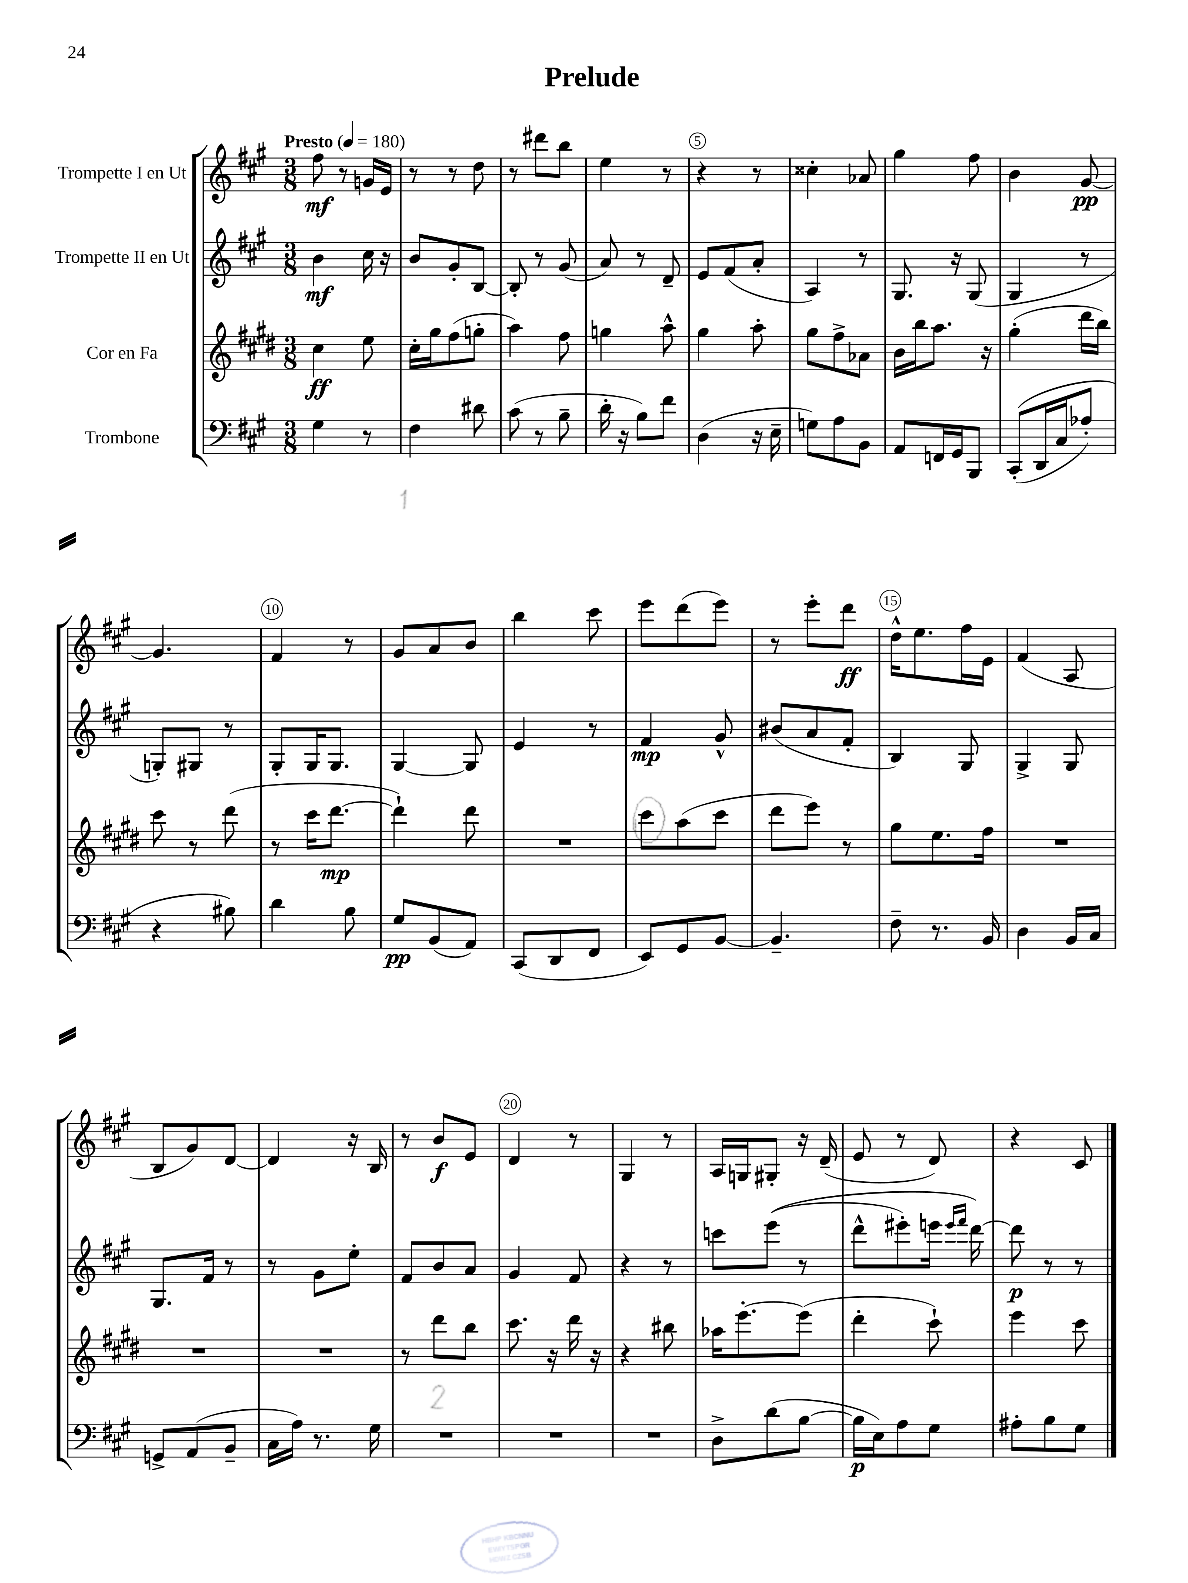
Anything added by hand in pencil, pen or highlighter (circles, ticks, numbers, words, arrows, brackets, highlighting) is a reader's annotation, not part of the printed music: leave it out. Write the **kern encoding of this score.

**kern	**kern	**kern	**kern
*staff4	*staff3	*staff2	*staff1
*clefF4	*clefG2	*clefG2	*clefG2
*k[f#c#g#]	*k[f#c#g#d#]	*k[f#c#g#]	*k[f#c#g#]
*M3/8	*M3/8	*M3/8	*M3/8
*MM180	*MM180	*MM180	*MM180
4G#	4cc#	4b	8ff#
.	.	.	8r
8r	8ee	16cc#	16g
.	.	16r	16e
=	=	=	=
4F#	16cc#'	8b	8r
.	16gg#	.	.
.	(8ff#	8g#'	8r
8d#	8gg'	[8B	8dd
=	=	=	=
(8c#	4aa)	8B']	8r
8r	.	8r	8ddd#
8B~	8ff#	(8g#	8bb
=	=	=	=
16d'	4gg	8a)	4ee
16r	.	.	.
8B)	.	8r	.
8f#	8aa^^	8d~	8r
=	=	=	=
(4D	4gg#	8e	4r
.	.	(8f#	.
16r	8aa'	8a'	8r
16E~	.	.	.
=	=	=	=
8G)	8gg#	4A)	4cc##'
8A	8ff#^	.	.
8BB	8a-	8r	8a-
=	=	=	=
8AA	16b	8.G#	4gg#
.	16bb	.	.
16FF	8.aa	.	.
16GG#	.	16r	.
8BBB	.	(8G#	8ff#
.	16r	.	.
=	=	=	=
&((8CC#'	(4gg#'	4G#	4b
16DD	.	.	.
16C#	.	.	.
8A-')	16ddd#	8r	[8g#
.	16bb)	.	.
=	=	=	=
4r	8ccc#	8G')	4.g#]
.	8r	8G#	.
8B#&)	(8ddd#	8r	.
=	=	=	=
4d	8r	8G#'	4f#
.	16ccc#	16G#	.
.	[8.ddd#	8.G#	.
8B	.	.	8r
=	=	=	=
8G#	4ddd#`])	[4G#	8g#
(8BB	.	.	8a
8AA)	8ddd#	8G#]	8b
=	=	=	=
(8CC#	4.r	4e	4bb
8DD	.	.	.
8FF#	.	8r	8ccc#
=	=	=	=
8EE)	8ccc#	4f#	8eee
8GG#	(8aa	.	(8ddd
[8BB	8ccc#	8g#^^	8eee)
=	=	=	=
4.BB~]	8ddd#	(8b#	8r
.	8eee)	8a	8eee'
.	8r	8f#'	8ddd
=	=	=	=
8F#~	8gg#	4B)	16dd^^
.	.	.	8.ee
8.r	8.ee	.	.
.	.	8G#	16ff#
16BB	16ff#	.	16e
=	=	=	=
4D	4.r	4G#^	(4f#
16BB	.	8G#	8A
16C#	.	.	.
=	=	=	=
8GG^	4.r	8.G#	8B
(8AA	.	.	8g#)
.	.	16f#	.
8BB~	.	8r	[8d
=	=	=	=
16C#	4.r	8r	4d]
16A)	.	.	.
8.r	.	8g#	.
.	.	8ee'	16r
16G#	.	.	16B
=	=	=	=
4.r	8r	8f#	8r
.	8ddd#	8b	8b
.	8bb	8a	8e
=	=	=	=
4.r	8.ccc#	4g#	4d
.	16r	.	.
.	16ddd#	8f#	8r
.	16r	.	.
=	=	=	=
4.r	4r	4r	4G#
.	8bb#	8r	8r
=	=	=	=
8D^	16aa-	8ccc	16A
.	[8.eee'	.	16G
(8d	.	&((8eee	8G#'
[8B	(8eee]	8r	16r
.	.	.	(16d~
=	=	=	=
16B]	4ddd#'	8ddd^^	8e
16E)	.	.	.
8A	.	8eee#')	8r
8G#	8ccc#`)	16eee	8d)
.	.	16qqeee	.
.	.	16qqfff#	.
.	.	[16ddd&)	.
=	=	=	=
8A#'	4eee	8ddd]	4r
8B	.	8r	.
8G#	8ccc#	8r	8c#
==	==	==	==
*-	*-	*-	*-
